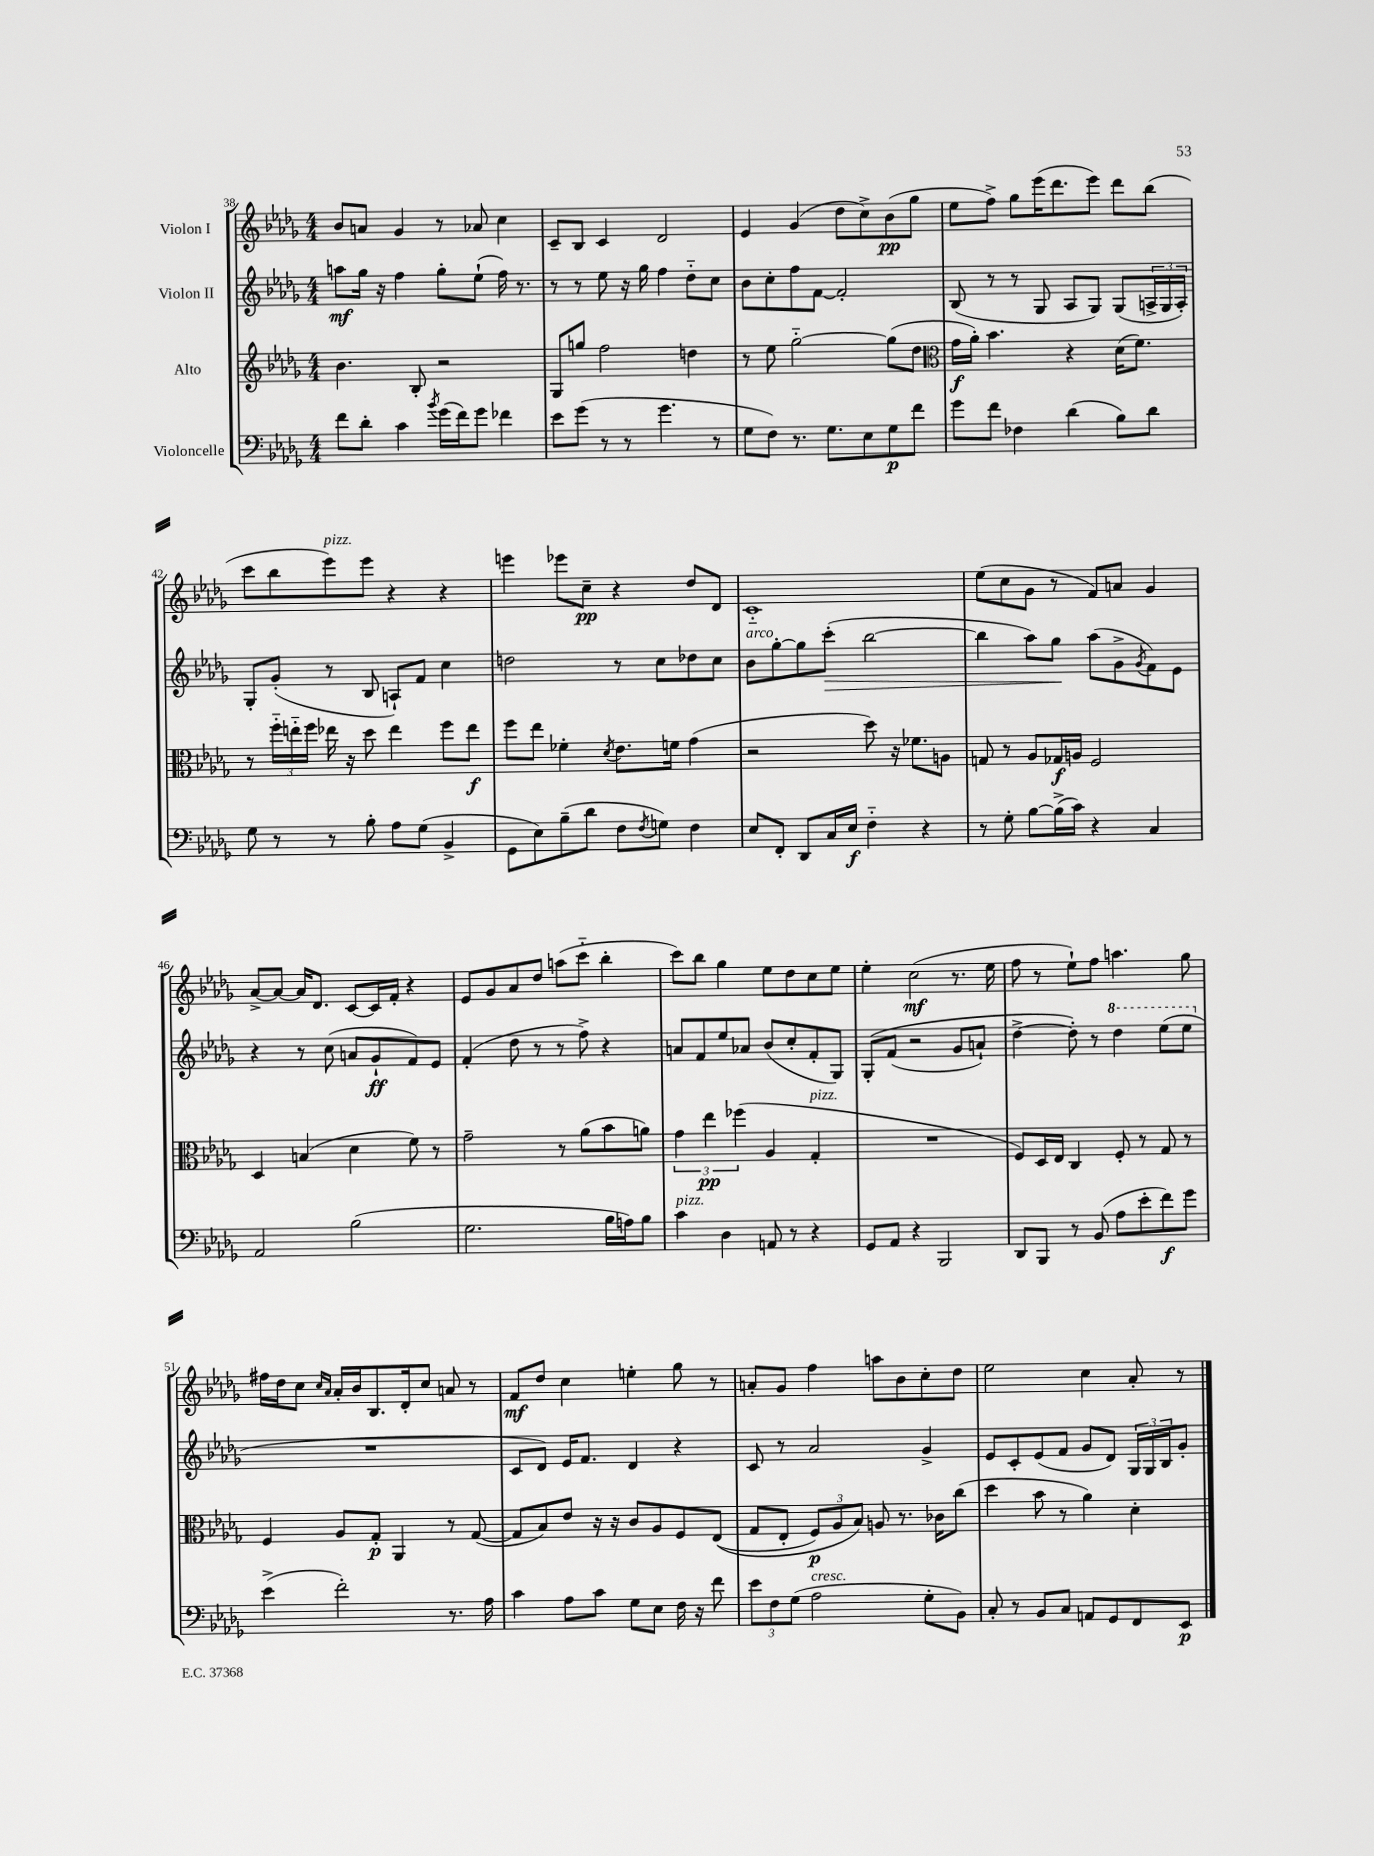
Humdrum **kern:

**kern	**dynam	**kern	**dynam	**kern	**dynam	**kern	**dynam
*part4	*part4	*part3	*part3	*part2	*part2	*part1	*part1
*staff4	*staff4	*staff3	*staff3	*staff2	*staff2	*staff1	*staff1
*I"Violoncelle	*	*I"Alto	*	*I"Violon II	*	*I"Violon I	*
*clefF4	*	*clefG2	*	*clefG2	*	*clefG2	*
*k[b-e-a-d-g-]	*	*k[b-e-a-d-g-]	*	*k[b-e-a-d-g-]	*	*k[b-e-a-d-g-]	*
*M4/4	*	*M4/4	*	*M4/4	*	*M4/4	*
=38	=38	=38	=38	=38	=38	=38	=38
8f\L	.	4.b-\	.	8aan\L	mf	8b-/L	.
8d-'\J	.	.	.	16gg-\Jk	.	8an/J	.
.	.	.	.	16r	.	.	.
4c\	.	.	.	4ff\	.	4g-/	.
.	.	8B-'/	.	.	.	.	.
8qb-/	.	.	.	.	.	.	.
(16g-\LL	.	2r	.	8gg-'\L	.	8r	.
16f\J)	.	.	.	.	.	.	.
8g-\J	.	.	.	(8ee-`\J	.	8a-X/	.
4f-X\	.	.	.	16ff\)	.	4cc\	.
.	.	.	.	8.r	.	.	.
=39	=39	=39	=39	=39	=39	=39	=39
8e-\L	.	8G-/L	.	8r	.	8c~/L	.
(8g-\J	.	8ggn/J	.	8r	.	8B-/J	.
8r	.	2ff\	.	8ee-\	.	4c/	.
8r	.	.	.	16r	.	.	.
.	.	.	.	16gg-\	.	.	.
4.g-\	.	.	.	4ff\	.	2d-/	.
.	.	4ddn\	.	8dd-\L	.	.	.
8r	.	.	.	8cc\J	.	.	.
=40	=40	=40	=40	=40	=40	=40	=40
8G-\L	.	8r	.	8b-\L	.	4e-/	.
8F\J)	.	8ee-\	.	8cc'\	.	.	.
8.r	.	[2gg-\	.	8ff\	.	(4g-/	.
.	.	.	.	[8f\J	.	.	.
8.G-\L	.	.	.	.	.	.	.
.	.	.	.	2f'/]	.	8dd-\L	.
8E-\	.	.	.	.	.	8cc^\)	.
8G-\	p	(8gg-\L]	.	.	.	(8b-\	pp
8f\J	.	8dd-\J	.	.	.	8gg-\J	.
=41	=41	=41	=41	=41	=41	=41	=41
*	*	*clefC3	*	*	*	*	*
8g-\L	.	16g-\LL	f	(8B-/	.	8ee-\L	.
.	.	16a-'\JJ)	.	.	.	.	.
8f\J	.	4.b-\	.	8r	.	8ff^\J)	.
4F-X\	.	.	.	8r	.	8gg-\L	.
.	.	.	.	8G-/	.	(16eee-\K	.
.	.	.	.	.	.	8.ddd-\	.
(4d-\	.	4r	.	8A-/L	.	.	.
.	.	.	.	8G-/J)	.	8eee-\J)	.
8B-\L)	.	(16d-\KL	.	(8G-/L	.	8ddd-\L	.
.	.	8.f\J)	.	.	.	.	.
8d-\J	.	.	.	24An^/L	.	(8bb-\J	.
.	.	.	.	24G-/	.	.	.
.	.	.	.	24A'/JJ)	.	.	.
!!LO:LB:g=z
=42	=42	=42	=42	=42	=42	=42	=42
8G-\	.	8r	.	8G-'/L	.	8ccc\L	.
8r	.	24ff\LL	.	(8g-'/J	.	8bb-\	.
.	.	24een\	.	.	.	.	.
.	.	24ff\JJ	.	.	.	.	.
!	!	!	!	!	!	!LO:TX:a:i:t=pizz.	!
8r	.	16ee-X\	.	8r	.	8eee-\)	.
.	.	16r	.	.	.	.	.
8B-'\	.	8dd-\	.	8B-/	.	8eee-\J	.
8A-\L	.	4ee-\	.	8An`/L)	.	4r	.
(8G-\J	.	.	.	8f/J	.	.	.
4BB-^/	.	8ff\L	.	4cc\	.	4r	.
.	.	8ee-\J	f	.	.	.	.
=43	=43	=43	=43	=43	=43	=43	=43
8GG-\L	.	8ff\L	.	2ddn\	.	4eeen\	.
8E-\)	.	8ee-\J	.	.	.	.	.
(8B-~\	.	4f-X'\	.	.	.	8eee-X\L	.
8d-\J	.	.	.	.	.	8cc~\J	pp
.	.	8qd-/	.	.	.	.	.
8F\L	.	8.e-\L	.	8r	.	4r	.
8qF/	.	.	.	.	.	.	.
8Gn\J)	.	.	.	8cc\L	.	.	.
.	.	16fn\Jk	.	.	.	.	.
4F\	.	(4g-\	.	8dd-X\	.	8dd-/L	.
.	.	.	.	8cc\J	.	8d-/J	.
=44	=44	=44	=44	=44	=44	=44	=44
!	!	!	!	!LO:TX:a:i:t=arco	!	!	!
8E-/L	.	2r	.	8b-\L	.	1c	.
8FF'/J	.	.	.	[8gg-'\	.	.	.
8DD-/L	.	.	.	8gg-\]	.	.	.
!	!	!	!	!	!LO:HP:b	!	!
16C/L	.	.	.	(8ccc'\J	>	.	.
16E-/JJ	f	.	.	.	.	.	.
4F\	.	8dd-\)	.	[2bb-\	.	.	.
.	.	16r	.	.	.	.	.
.	.	8.f-X\L	.	.	.	.	.
4r	.	.	.	.	.	.	.
.	.	8An\J	.	.	.	.	.
=45	=45	=45	=45	=45	=45	=45	=45
8r	.	8Gn/	.	4bb-\]	.	(8ee-\L	.
8G-'\	.	8r	.	.	.	8cc\	.
[8B-\L	.	8A-/L	.	8aa-\L)	.	8g-\J	.
(16B-^\L]	.	16G-X/L	f	8gg-\J	.	8r	.
16c\JJ)	.	16An/JJ	.	.	.	.	.
4r	.	2F/	.	(8aa-\L	]	8f/L)	.
.	.	.	.	8g-^\	.	8an/J	.
.	.	.	.	8qg-/	.	.	.
4C/	.	.	.	8f\)	.	4g-/	.
.	.	.	.	8e-\J	.	.	.
!!LO:LB:g=z
=46	=46	=46	=46	=46	=46	=46	=46
2AA-/	.	4D-/	.	4r	.	[8a-^/L	.
.	.	.	.	.	.	8a-/J_	.
.	.	(4Bn/	.	8r	.	16a-/KL]	.
.	.	.	.	.	.	8.d-/J	.
.	.	.	.	(8cc\	.	.	.
(2B-\	.	4d-\	.	8an/L	.	[8c/L	.
.	.	.	.	8g-`/	ff	16c/L]	.
.	.	.	.	.	.	16f'/JJ	.
.	.	8f\)	.	8f/)	.	4r	.
.	.	8r	.	8e-/J	.	.	.
=47	=47	=47	=47	=47	=47	=47	=47
2.G-\	.	2g-~\	.	(4f'/	.	8e-/L	.
.	.	.	.	.	.	8g-/	.
.	.	.	.	8dd-\	.	8a-/	.
.	.	.	.	8r	.	8dd-/J	.
.	.	8r	.	8r	.	(8aan\L	.
.	.	(8a-\L	.	8ff^\)	.	8ccc\J	.
16B-\LL	.	8b-\	.	4r	.	4bb-'\	.
16An\J)	.	.	.	.	.	.	.
8B-\J	.	8an\J)	.	.	.	.	.
=48	=48	=48	=48	=48	=48	=48	=48
!LO:TX:a:i:t=pizz.	!	!	!	!	!	!	!
4c\	.	6g-\	.	8an/L	.	8ccc\L)	.
.	.	.	.	8f/	.	8bb-\J	.
.	.	6ee-\	pp	.	.	.	.
4D-\	.	.	.	8ee-/	.	4gg-\	.
.	.	(6ff-X\	.	.	.	.	.
.	.	.	.	8a-X/J	.	.	.
8AAn/	.	4A-/	.	(8b-/L	.	8ee-\L	.
8r	.	.	.	8cc'/	.	8dd-\	.
!	!	!LO:TX:a:i:t=pizz.	!	!	!	!	!
4r	.	4G-'/	.	8f'/	.	8cc\	.
.	.	.	.	8G-/J)	.	8ee-\J	.
=49	=49	=49	=49	=49	=49	=49	=49
8GG-/L	.	1r	.	(8G-'/L	.	4ee-'\	.
8AA-/J	.	.	.	(8f/J	.	.	.
4r	.	.	.	2r	.	(2cc\	mf
2BBB-/	.	.	.	.	.	.	.
.	.	.	.	8g-/L	.	8.r	.
.	.	.	.	8an`/J)	.	.	.
.	.	.	.	.	.	16ee-\	.
=50	=50	=50	=50	=50	=50	=50	=50
8DD-/L	.	8F/L)	.	[4dd-^\	.	8ff\	.
8BBB-/J	.	16D-/L	.	.	.	8r	.
.	.	16E-/JJ	.	.	.	.	.
8r	.	4C/	.	8dd-'\])	.	8ee-`\L)	.
(8BB-/	.	.	.	8r	.	8ff\J	.
*	*	*	*	*8va	*	*	*
8A-\L	.	8F'/	.	4ddd-\	.	4.aan\	.
8e-'\	.	8r	.	.	.	.	.
8f\)	f	8G-/	.	(8eee-\L	.	.	.
8g-\J	.	8r	.	8eee-\J	.	8gg-\	.
!!LO:LB:g=z
=51	=51	=51	=51	=51	=51	=51	=51
*	*	*	*	*X8va	*	*	*
(4e-^\	.	4F/	.	1r	.	16ff#X\LL	.
.	.	.	.	.	.	16dd-\J	.
.	.	.	.	.	.	8cc\J	.
.	.	.	.	.	.	16qqcc/LL	.
.	.	.	.	.	.	16qqa-/JJ	.
2f'\)	.	8A-/L	.	.	.	16a-'/LL	.
.	.	.	.	.	.	16b-/J	.
.	.	8G-'/J	p	.	.	8.B-/	.
.	.	4AA-/	.	.	.	.	.
.	.	.	.	.	.	16d-'/k	.
.	.	.	.	.	.	8cc/J	.
8.r	.	8r	.	.	.	8an/	.
.	.	([8G-/	.	.	.	8r	.
16A-\	.	.	.	.	.	.	.
=52	=52	=52	=52	=52	=52	=52	=52
4c\	.	8G-/L]	.	8c/L	.	8f/L	mf
.	.	8B-/)	.	8d-/J)	.	8dd-/J	.
8A-\L	.	8e-/J	.	16e-/KL	.	4cc\	.
.	.	.	.	8.f/J	.	.	.
8c\J	.	16r	.	.	.	.	.
.	.	16r	.	.	.	.	.
8G-\L	.	8c/L	.	4d-/	.	4een'\	.
8E-\J	.	8A-/	.	.	.	.	.
16F\	.	8F/	.	4r	.	8gg-\	.
16r	.	.	.	.	.	.	.
8f\	.	((8E-/J	.	.	.	8r	.
=53	=53	=53	=53	=53	=53	=53	=53
12e-\L	.	8G-/L	.	8c/	.	8an'/L	.
12F\	.	.	.	.	.	.	.
.	.	8E-'/J	.	8r	.	8g-/J	.
(12G-\J	.	.	.	.	.	.	.
!LO:TX:a:i:t=cresc.	!	!	!	!	!	!	!
2A-\	.	12F/L)	p	2a-/	.	4ff\	.
.	.	12A-/	.	.	.	.	.
.	.	12B-/J)	.	.	.	.	.
.	.	8An/	.	.	.	8aan\L	.
.	.	8.r	.	.	.	8b-\	.
8G-'\L	.	.	.	4g-^/	.	8cc'\	.
.	.	16c-X\KL	.	.	.	.	.
8BB-\J)	.	(8cc\J	.	.	.	8dd-\J	.
=54	=54	=54	=54	=54	=54	=54	=54
8C'/	.	4dd-\	.	8e-/L	.	2ee-\	.
8r	.	.	.	8c'/	.	.	.
8BB-/L	.	8b-\	.	(8e-/	.	.	.
8C/J	.	8r	.	8f/J	.	.	.
8AAn/L	.	4a-\)	.	8g-/L	.	4cc\	.
8GG-/	.	.	.	8d-/J)	.	.	.
8FF/	.	4d-'\	.	24G-/LL	.	8a-'/	.
.	.	.	.	24G-/	.	.	.
.	.	.	.	24B-/J	.	.	.
8EE-/J	p	.	.	8g-'/J	.	8r	.
==	==	==	==	==	==	==	==
*-	*-	*-	*-	*-	*-	*-	*-
